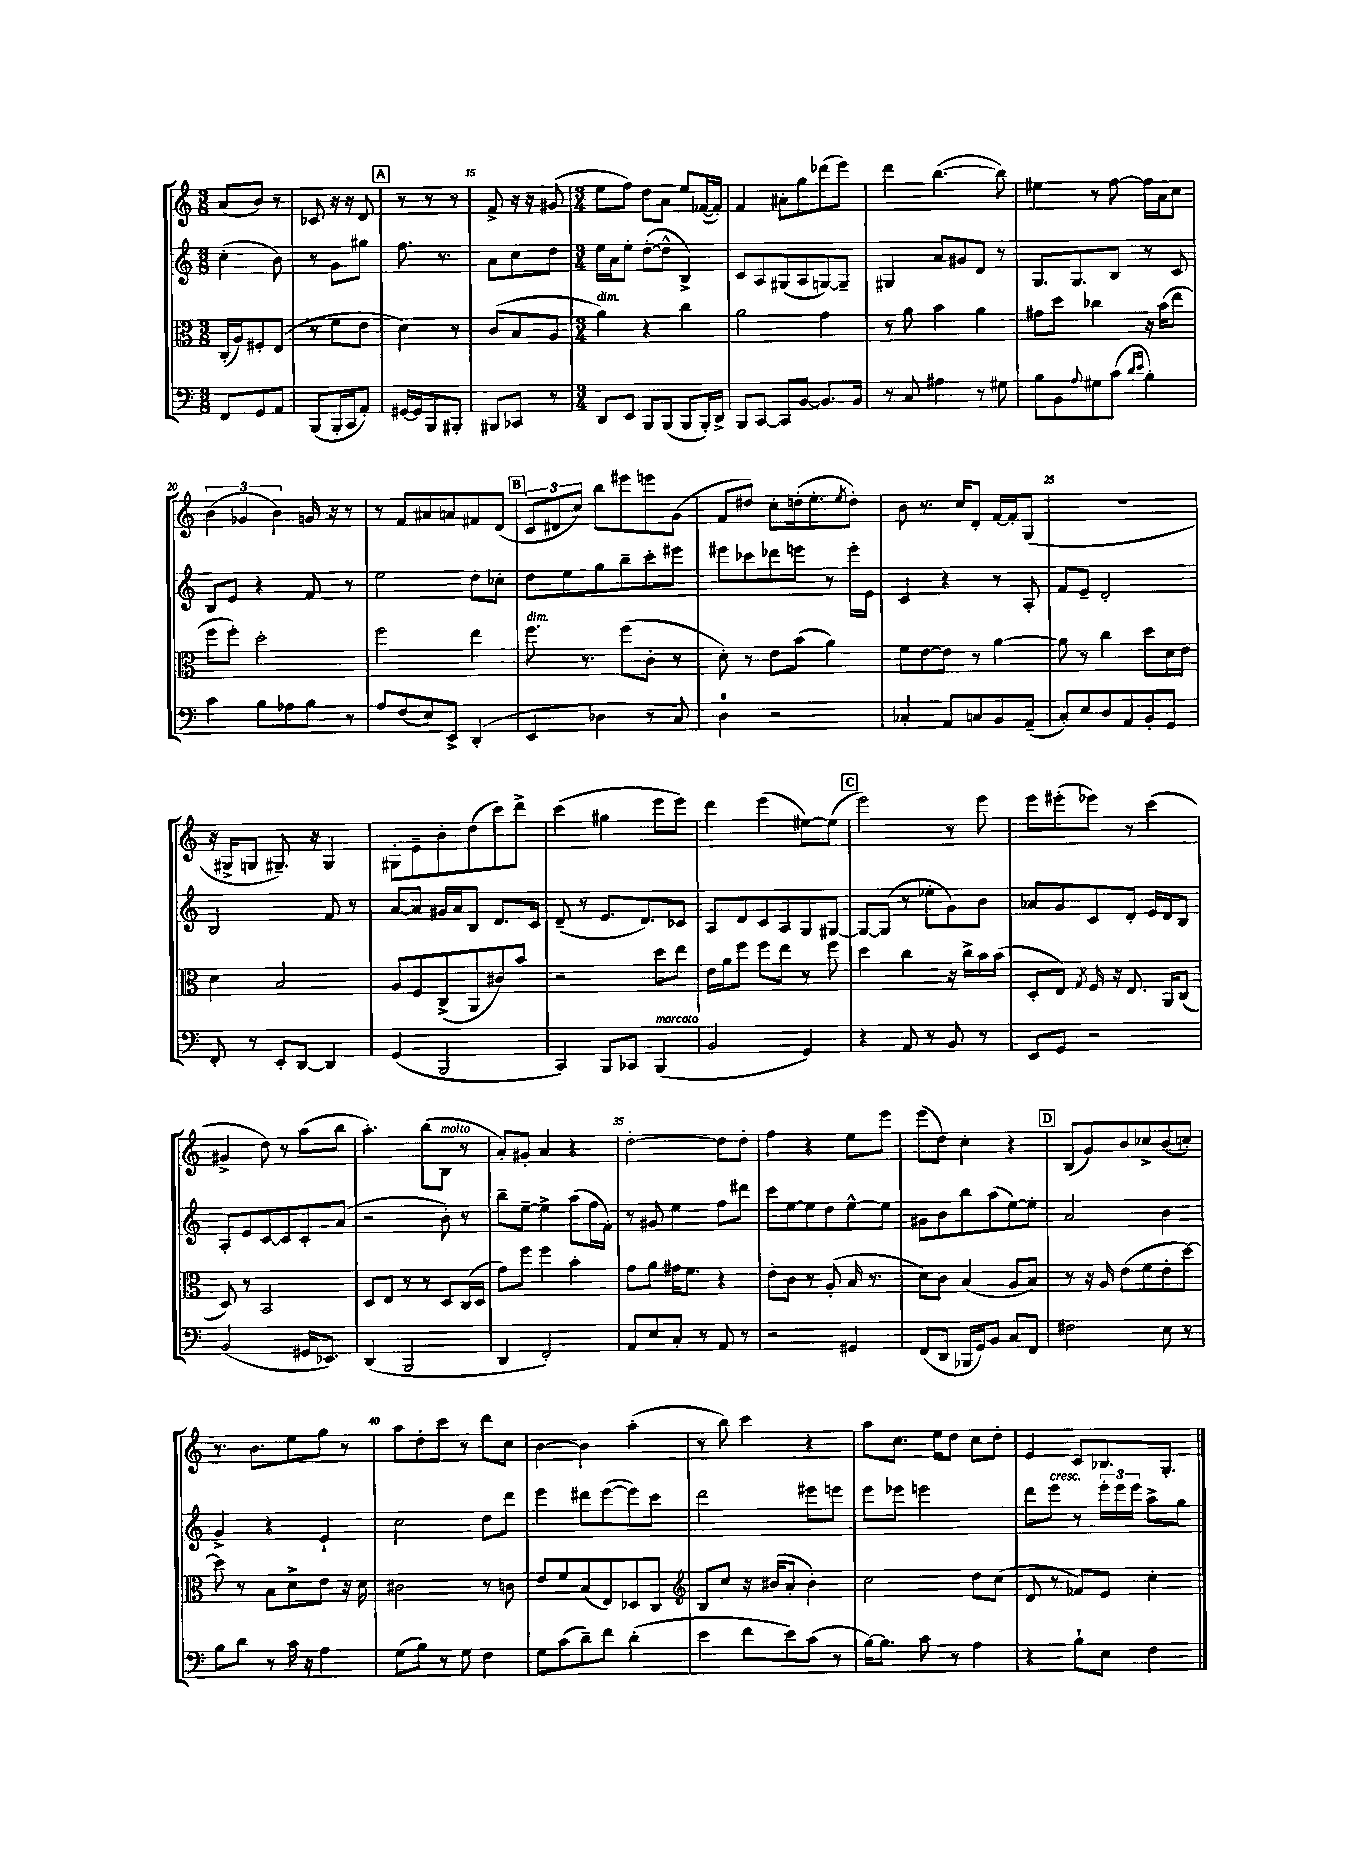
<<
\new StaffGroup <<
\new Staff = "s0" {
    \clef treble \key c \major \numericTimeSignature \time 3/8
    a'8( b'8) r8 |
    ces'8 r16 r16 d'8 |
    \mark \markup { \box "A" } r8 r8 r8 |
    f'8-> r16 r16 gis'8( |
    \numericTimeSignature \time 3/4 e''8 f''8) d''8 a'8 e''8 fes'16~( fes'16-.) |
    f'4 ais'8-. g''8 des'''8( e'''8) |
    d'''4 b''4.~( b''8) |
    eis''4 r8 f''8~ f''16 a'16 c''8 |
    \tuplet 3/2 { b'4( ges'4 b'4) } g'16 r16 r8 |
    r8 f'8 ais'8 a'8 fis'8 d'8( |
    \mark \markup { \box "B" } \tuplet 3/2 { c'8 dis'8 c''8) } b''8 eis'''8 e'''8 g'8( |
    f'8 dis''8) c''8-. d''16-.( e''8.-. \acciaccatura { e''8 } d''8-.) |
    b'8 r8. c''16 d'8-. f'16~ f'16-. g8( |
    R2. |
    r16 gis16-> g8 gis8.--) r16 gis4 |
    gis8-. e'8-- b'8-. d''8( c'''8) d'''8-> |
    c'''4( gis''4 e'''8 e'''8) |
    d'''4 e'''4( eis''8~) eis''8( |
    \mark \markup { \box "C" } e'''2) r8 e'''8 |
    e'''8 eis'''8-.( ees'''8) r8 c'''4( |
    gis'4-> d''8) r8 a''8( b''8 |
    a''4.-.) b''8( b8^\markup { \italic "molto" } r8 |
    a'8-.) gis'8-. a'4 r4 |
    d''2~-. d''8 d''8-. |
    f''4 r4 e''8 e'''8 |
    e'''8( d''8) c''4-. r4 |
    \mark \markup { \box "D" } b8( g'8) b'8 ces''8-> b'8( c''8-.) |
    r8. b'8. e''8 g''8 r8 |
    a''8 d''8-. c'''8 r8 d'''8 c''8 |
    b'4~ b'4 a''4-.( |
    r8 b''8) c'''4 r4 |
    a''8 c''8. e''16 d''8 c''8 d''8-. |
    e'4 c'8 bes8. g8.-. \bar "|." |
}
\new Staff = "s1" {
    \clef treble \key c \major \numericTimeSignature \time 3/8
    c''4-.( b'8) |
    r8 g'8 gis''8 |
    \mark \markup { \box "A" } f''8. r8. |
    a'8 c''8 d''8 |
    \numericTimeSignature \time 3/4 e''16 a'16 e''8-. d''8~-.( d''8-^ b4->) |
    c'8 a8 gis8( a8 g8~) g8-- |
    gis4 a'8 gis'8 d'8 r8 |
    g8. g8. b8 r8 c'8 |
    b8 e'8 r4 f'8 r8 |
    e''2 d''8 ces''8-. |
    \mark \markup { \box "B" } d''8 e''8 g''8 b''8-- c'''8-. eis'''8 |
    eis'''8 ces'''8 des'''8 e'''8 r8 e'''16-. e'16 |
    c'4 r4 r8 a8-. |
    f'8 e'8-- d'2-. |
    b2 f'8 r8 |
    a'8~ a'8 gis'16 a'16 b8 d'8. c'16 |
    d'8--( r8 e'8. d'8.) ces'8 |
    a8 d'8 c'8 a8 g8 gis8~ |
    \mark \markup { \box "C" } gis8~ gis8( r8 ees''8-. g'8) b'8 |
    aes'8 g'8 c'8 d'8-. e'16 d'16 b8 |
    a8-. e'8 c'8~ c'8 c'8-. a'8( |
    r2 b'8-.) r8 |
    b''8-- e''8~-- e''4-> a''8( f''16 f'16-.) |
    r8 gis'8 e''4 f''8 dis'''8 |
    c'''8 e''8~ e''8 d''8 e''8~-^ e''8 |
    gis'8 b'8 b''8 a''8( e''8~) e''8-. |
    \mark \markup { \box "D" } a'2 b'4 |
    g'4-> r4 e'4-! |
    c''2 d''8 d'''8 |
    e'''4 dis'''8 e'''8~( e'''8) c'''8 |
    d'''2 eis'''8 e'''8 |
    e'''8 ees'''8 e'''2 |
    d'''8 e'''8^\markup { \italic "cresc." } r8 \tuplet 3/2 { e'''16-. e'''16 e'''16 } a''8-> g''8 \bar "|." |
}
\new Staff = "s2" {
    \clef alto \key c \major \numericTimeSignature \time 3/8
    c16-.( a16) fis8-. e8( |
    r8 f'8 e'8 |
    \mark \markup { \box "A" } d'4) r8 |
    c'8( b8 a8 |
    \numericTimeSignature \time 3/4 a'4^\markup { \italic "dim." }) r4 c''4 |
    a'2 g'4 |
    r8 a'8 b'4 a'4 |
    gis'8 d''8 ces''4 r16 b'16( e''8 |
    f''8 f''8-.) d''2-. |
    f''2 e''4 |
    \mark \markup { \box "B" } f''8.^\markup { \italic "dim." } r8. f''8( c'8-. r8 |
    d'8-.) r8 e'8 b'8( a'4) |
    f'8 e'8~ e'8 r8 a'4~ |
    a'8 r8 c''4 d''8 d'16 e'16 |
    d'4 b2 |
    a8 f8 c8->( a,8 cis'8) b'8 |
    r2 d''8 e''8 |
    e'16 a'16 f''8 f''8 e''8 r8 f''8 |
    \mark \markup { \box "C" } d''4 c''4 r16 c''16-> b'16 b'16( |
    d8-. e8) \acciaccatura { g8 } f16 r16 e8. a,16 c8( |
    d8) r8 b,2 |
    d8 e8 r8 r8 d8 c16( d16 |
    g'8) f''8 f''4 b'4-. |
    g'8 a'8 gis'16 f'8. r4 |
    e'8-. c'8 r8 a8-.( b16 r8. |
    d'8) c'8 b4( a8 b8) |
    \mark \markup { \box "D" } r8 r16 a16 e'8( f'8 e'8-. d''8~) |
    d''8 r8 b8 d'8-> e'8 r16 d'16 |
    cis'2 r8 c'8 |
    e'8 f'8 b8( e8) des8 c8 |
    \clef treble b8 c''8 r16 bis'16( a'8-. bis'4-.) |
    c''2 d''8 c''8( |
    d'8 r8 fes'8) e'8 c''4-. \bar "|." |
}
\new Staff = "s3" {
    \clef bass \key c \major \numericTimeSignature \time 3/8
    f,8 g,8 a,8 |
    b,,8( b,,16-. c,16 a,8-.) |
    \mark \markup { \box "A" } gis,16~ gis,16 b,,8 bis,,8-. |
    bis,,8 ces,8 r8 |
    \numericTimeSignature \time 3/4 d,8 e,8 b,,8 b,,8( b,,8 b,,16-.) d,16-> |
    b,,8 c,8~ c,8 b,8~ b,8. b,16 |
    r8 c8 ais4 r8 gis8 |
    b8 b,8 \appoggiatura { a8 } gis8 c'8( \grace { d'16 e'16 } b4-.) |
    c'4 b8 aes8 b8 r8 |
    a8 f8( e8) e,8-> d,4-.( |
    \mark \markup { \box "B" } e,4 des4 r8 c8) |
    d4-0 r2 |
    ces4-. a,8 c8 b,8 a,8--( |
    c8-.) e8 d8 a,8 b,8-. g,8 |
    f,8-. r8 e,8-. d,8~ d,4 |
    g,4( b,,2 |
    c,4) b,,8 ces,8 b,,4^\markup { \italic "marcato" }( |
    b,2 g,4) |
    \mark \markup { \box "C" } r4 a,8 r8 b,8 r8 |
    e,8 g,8 r2 |
    b,2( gis,16 ees,8.) |
    d,4( b,,2 |
    d,4 f,2-.) |
    a,8 e8 c8-. r8 a,8 r8 |
    r2 gis,4 |
    f,8( d,8 bes,,16 g,16) b,8 c8 f,8 |
    \mark \markup { \box "D" } fis2 e8 r8 |
    b8 d'8 r8 c'16 r16 a4 |
    g8( b8) r8 g8 f4 |
    g8 c'8( d'8--) f'8 d'4-.( |
    e'4 f'8 e'8) c'8( r8 |
    b16~) b8. c'8 r8 a4 |
    r4 b8-! e8 f4 \bar "|." |
}
>>
>>
\layout { \context { \Score currentBarNumber = #12 \override BarNumber.break-visibility = ##(#f #t #t) barNumberVisibility = #(every-nth-bar-number-visible 5) } }
